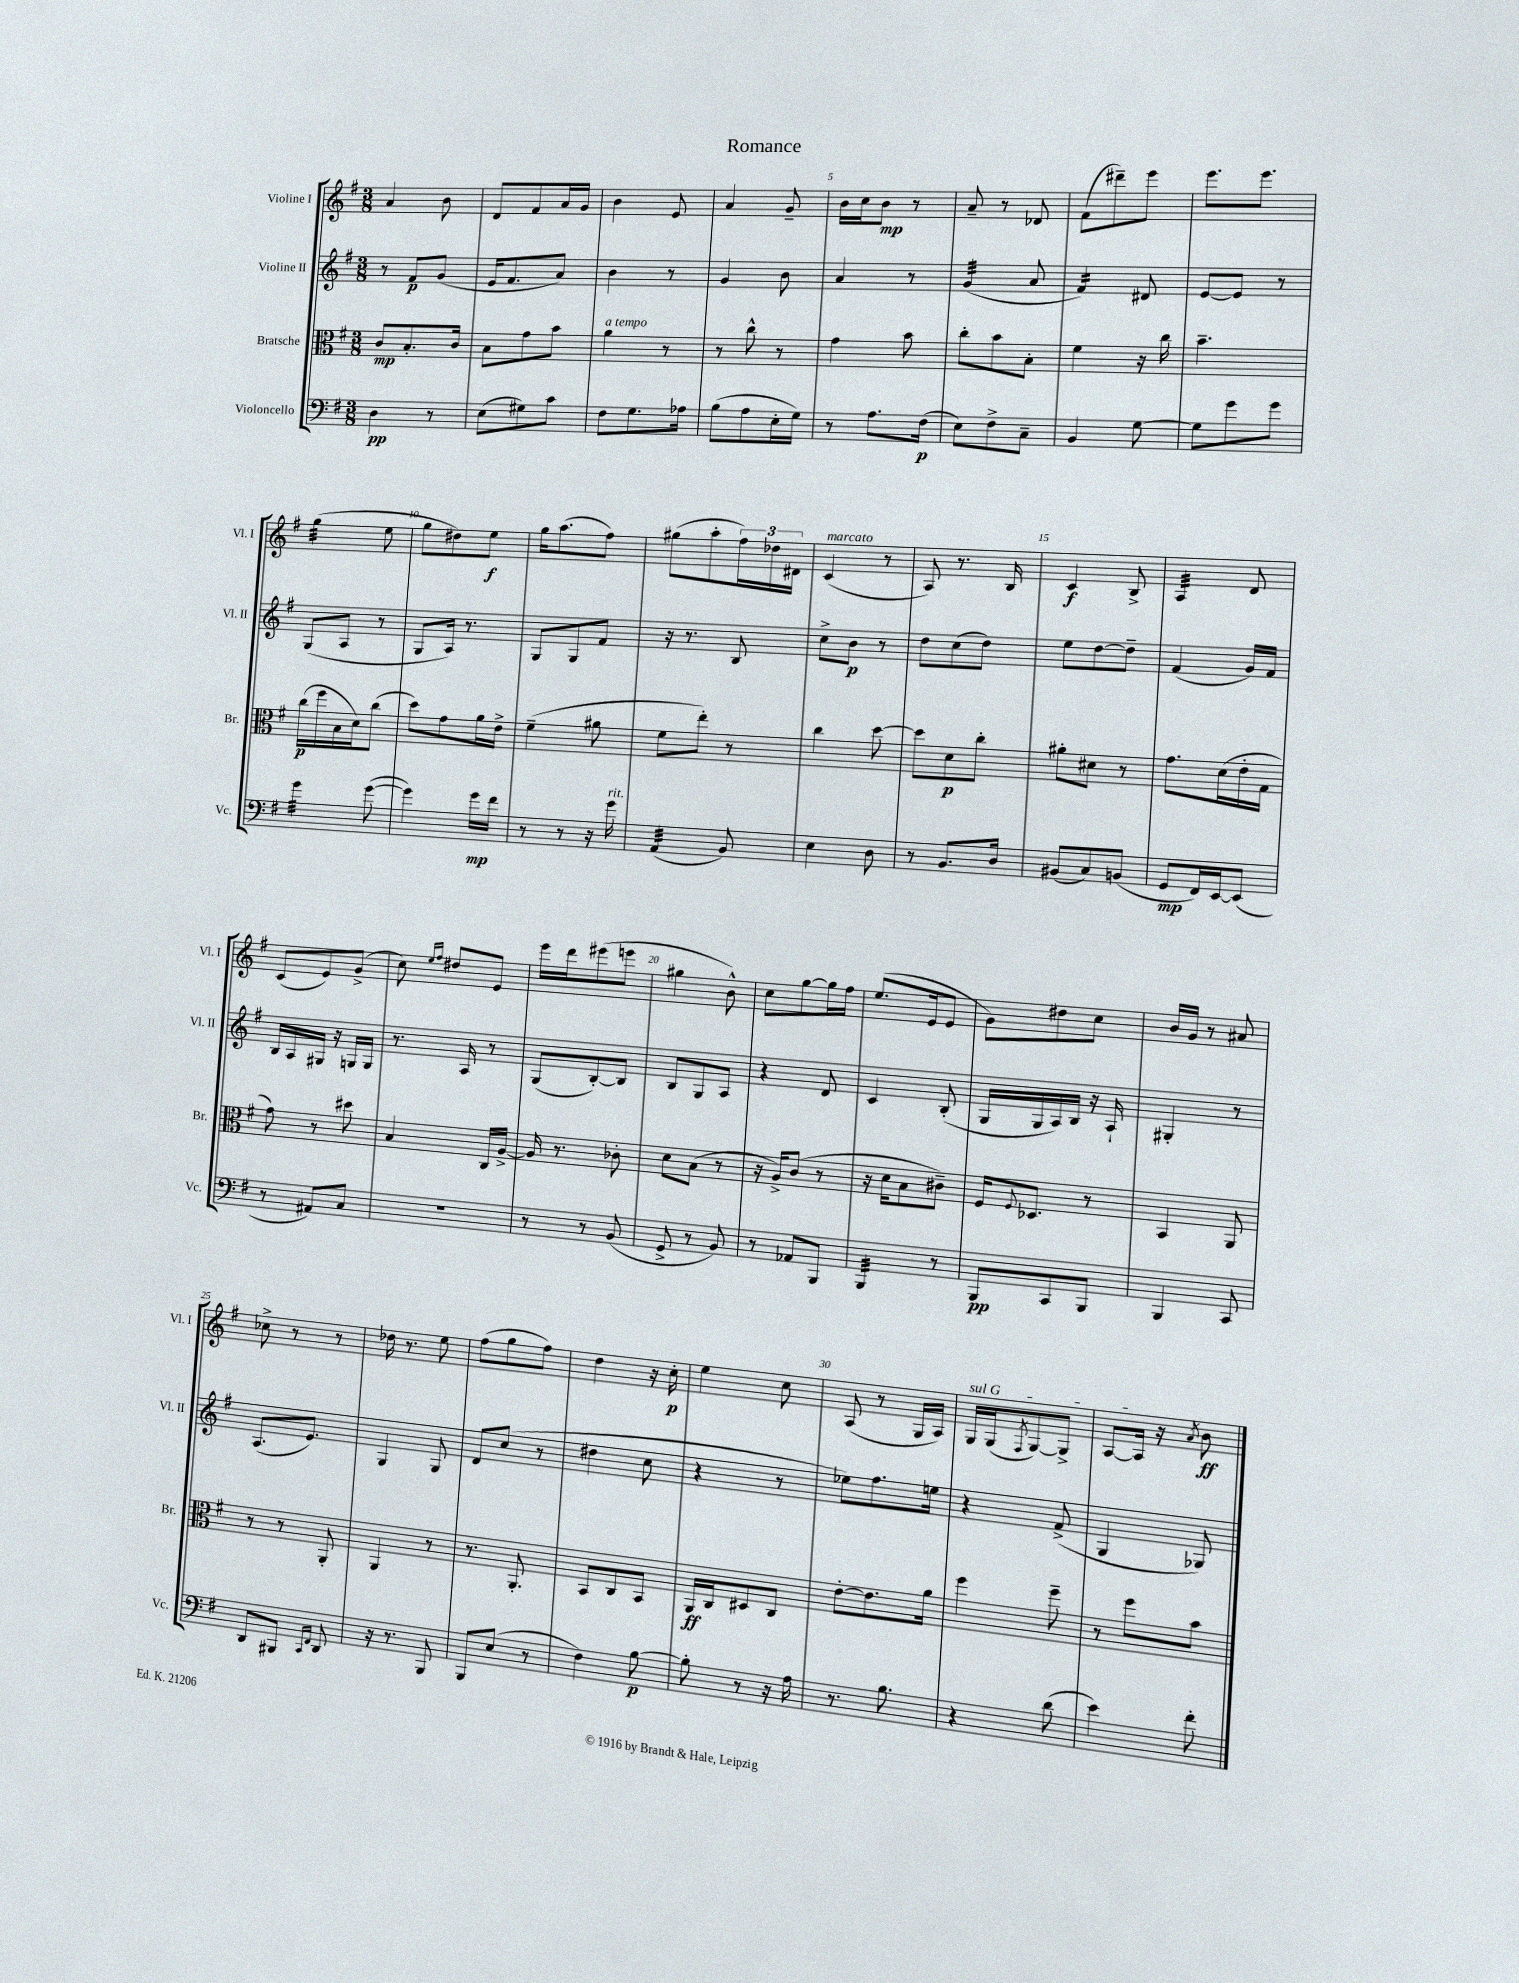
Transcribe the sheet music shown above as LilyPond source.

\header { title = "Romance" }
<<
\new StaffGroup <<
\new Staff = "s0" \with { instrumentName = "Violine I" shortInstrumentName = "Vl. I" } {
    \clef treble \key g \major \numericTimeSignature \time 3/8
    a'4 b'8 |
    d'8 fis'8 a'16 g'16 |
    b'4 e'8 |
    a'4 g'8-- |
    b'16 c''16 b'8\mp r8 |
    a'8-- r8 des'8 |
    fis'8( dis'''8--) e'''8 |
    e'''8. e'''8. |
    g''4:32( e''8 |
    g''8 dis''8) e''8\f |
    g''16 a''8.( fis''8) |
    gis''8( a''8-. \tuplet 3/2 { fis''16) des''16 dis'16 } |
    c'4^\markup { \italic "marcato" }( r8 |
    a8) r8. b16 |
    c'4\f b8-> |
    a4:32 d'8 |
    c'8( e'8) g'8->( |
    c''8) \grace { e''16 fis''16 } dis''8 e'8 |
    e'''16 d'''16 eis'''8( e'''8 |
    gis''4 b'8-^) |
    c''8 g''8~ g''16 fis''16 |
    e''8.( e'16 e'8 |
    g'8) dis''8 c''8 |
    b'16 g'16 r8 ais'8 |
    ces''8-> r8 r8 |
    des''16 r8. e''8 |
    fis''8( g''8 fis''8) |
    d''4 r16 c''16-.\p |
    e''4 c''8 |
    a8( r8 g16 a16) |
    \once \override TextSpanner.bound-details.left.text = \markup { \italic "sul G" } g16\startTextSpan g16( \acciaccatura { fis8 } g8~) g8-> |
    a8~ a16\stopTextSpan r16 \acciaccatura { a'8 } b'8\ff \bar "|." |
}
\new Staff = "s1" \with { instrumentName = "Violine II" shortInstrumentName = "Vl. II" } {
    \clef treble \key g \major \numericTimeSignature \time 3/8
    r8 fis'8\p g'8( |
    e'16 fis'8. a'8) |
    b'4 r8 |
    g'4 b'8 |
    a'4 r8 |
    g'4:32( a'8 |
    fis'4:16) dis'8 |
    e'8~ e'8 r8 |
    g8( a8 r8 |
    g8 a16) r8. |
    g8 g8 fis'8 |
    r16 r8. b8 |
    c''8-> b'8\p r8 |
    d''8 c''8( d''8) |
    e''8 d''8~ d''8-- |
    fis'4( g'16) fis'16 |
    b16 a16 gis16 r16 g16 g16 |
    r8. a16 r8 |
    g8( b8~-.) b8 |
    b8 g8 a8 |
    r4 d'8 |
    c'4 b8-.( |
    g16 g16 a16) b16 r16 a16-! |
    gis4-. r8 |
    a8.( e'8.) |
    g4 g8 |
    d'8 c''8( r8 |
    dis''4 c''8 |
    r4 r8 |
    ees''8) fis''8. e''16 |
    r4 fis'8->( |
    g4 ges8) \bar "|." |
}
\new Staff = "s2" \with { instrumentName = "Bratsche" shortInstrumentName = "Br." } {
    \clef alto \key g \major \numericTimeSignature \time 3/8
    c'8\mp b8.-. c'16 |
    b8 g'8 b'8 |
    a'4^\markup { \italic "a tempo" } r8 |
    r8 c''8-^ r8 |
    g'4 b'8 |
    c''8-. b'8 b8-. |
    fis'4 r16 c''16 |
    b'4.-- |
    c''16\p( fis''16 b16 d'16) c''8( |
    d''8) g'8 a'16 e'16-> |
    fis'4--( ais'8 |
    fis'8 e''8-.) r8 |
    c''4 d''8~ |
    d''8 d'8\p c''8-. |
    ais'8-. dis'8 r8 |
    g'8. d'16( e'16-. g16 |
    g'8) r8 dis''8 |
    b4 c16 a16~-> |
    a16 r8. ces'8-. |
    d'8 b8( r8 |
    r16 a16->) c'8( r8 |
    r16 d'16 b8 cis'8--) |
    fis16 \appoggiatura { fis8 } des8. r8 |
    b,4 a,8 |
    r8 r8 a,8-. |
    a,4 r8 |
    r8. a,8.-. |
    b,8 c8 b,8 |
    a,16\ff c16 dis8 c8 |
    e'8~-. e'8. a'16 |
    fis''4 fis''8-- |
    r8 fis''8 b'8 \bar "|." |
}
\new Staff = "s3" \with { instrumentName = "Violoncello" shortInstrumentName = "Vc." } {
    \clef bass \key g \major \numericTimeSignature \time 3/8
    d4\pp r8 |
    e8( gis8) c'8 |
    fis8 g8. aes16 |
    b8( a8 e16-. g16) |
    r8 a8. fis16\p( |
    e8) fis8-> c8-- |
    b,4 g8~ |
    g8 g'8 g'8 |
    g'4:32 g'8~( |
    g'4) g'16\mp fis'16 |
    r8 r8 r16 g'16^\markup { \italic "rit." } |
    a,4:32( b,8) |
    e4 d8 |
    r8 b,8. d16 |
    bis,8( c8) b,8( |
    g,8\mp fis,16) e,16~ e,8( |
    r8 ais,8) c8 |
    R4. |
    r8 r8 b,8( |
    g,8-> r8 b,8) |
    r8 aes,8 b,,8 |
    b,,4:32 r8 |
    b,,8\pp c,8 b,,8 |
    b,,4 c,8 |
    d,8 bis,,8 \grace { c,16 fis,16 } d,8 |
    r16 r8. b,,8 |
    b,,8 e8( r8 |
    fis4) b8~\p |
    b8-. r8 r16 a16 |
    r8. b8. |
    r4 d'8( |
    e'4) fis'8-. \bar "|." |
}
>>
>>
\layout { \context { \Score \override BarNumber.break-visibility = ##(#f #t #t) barNumberVisibility = #(every-nth-bar-number-visible 5) } }
